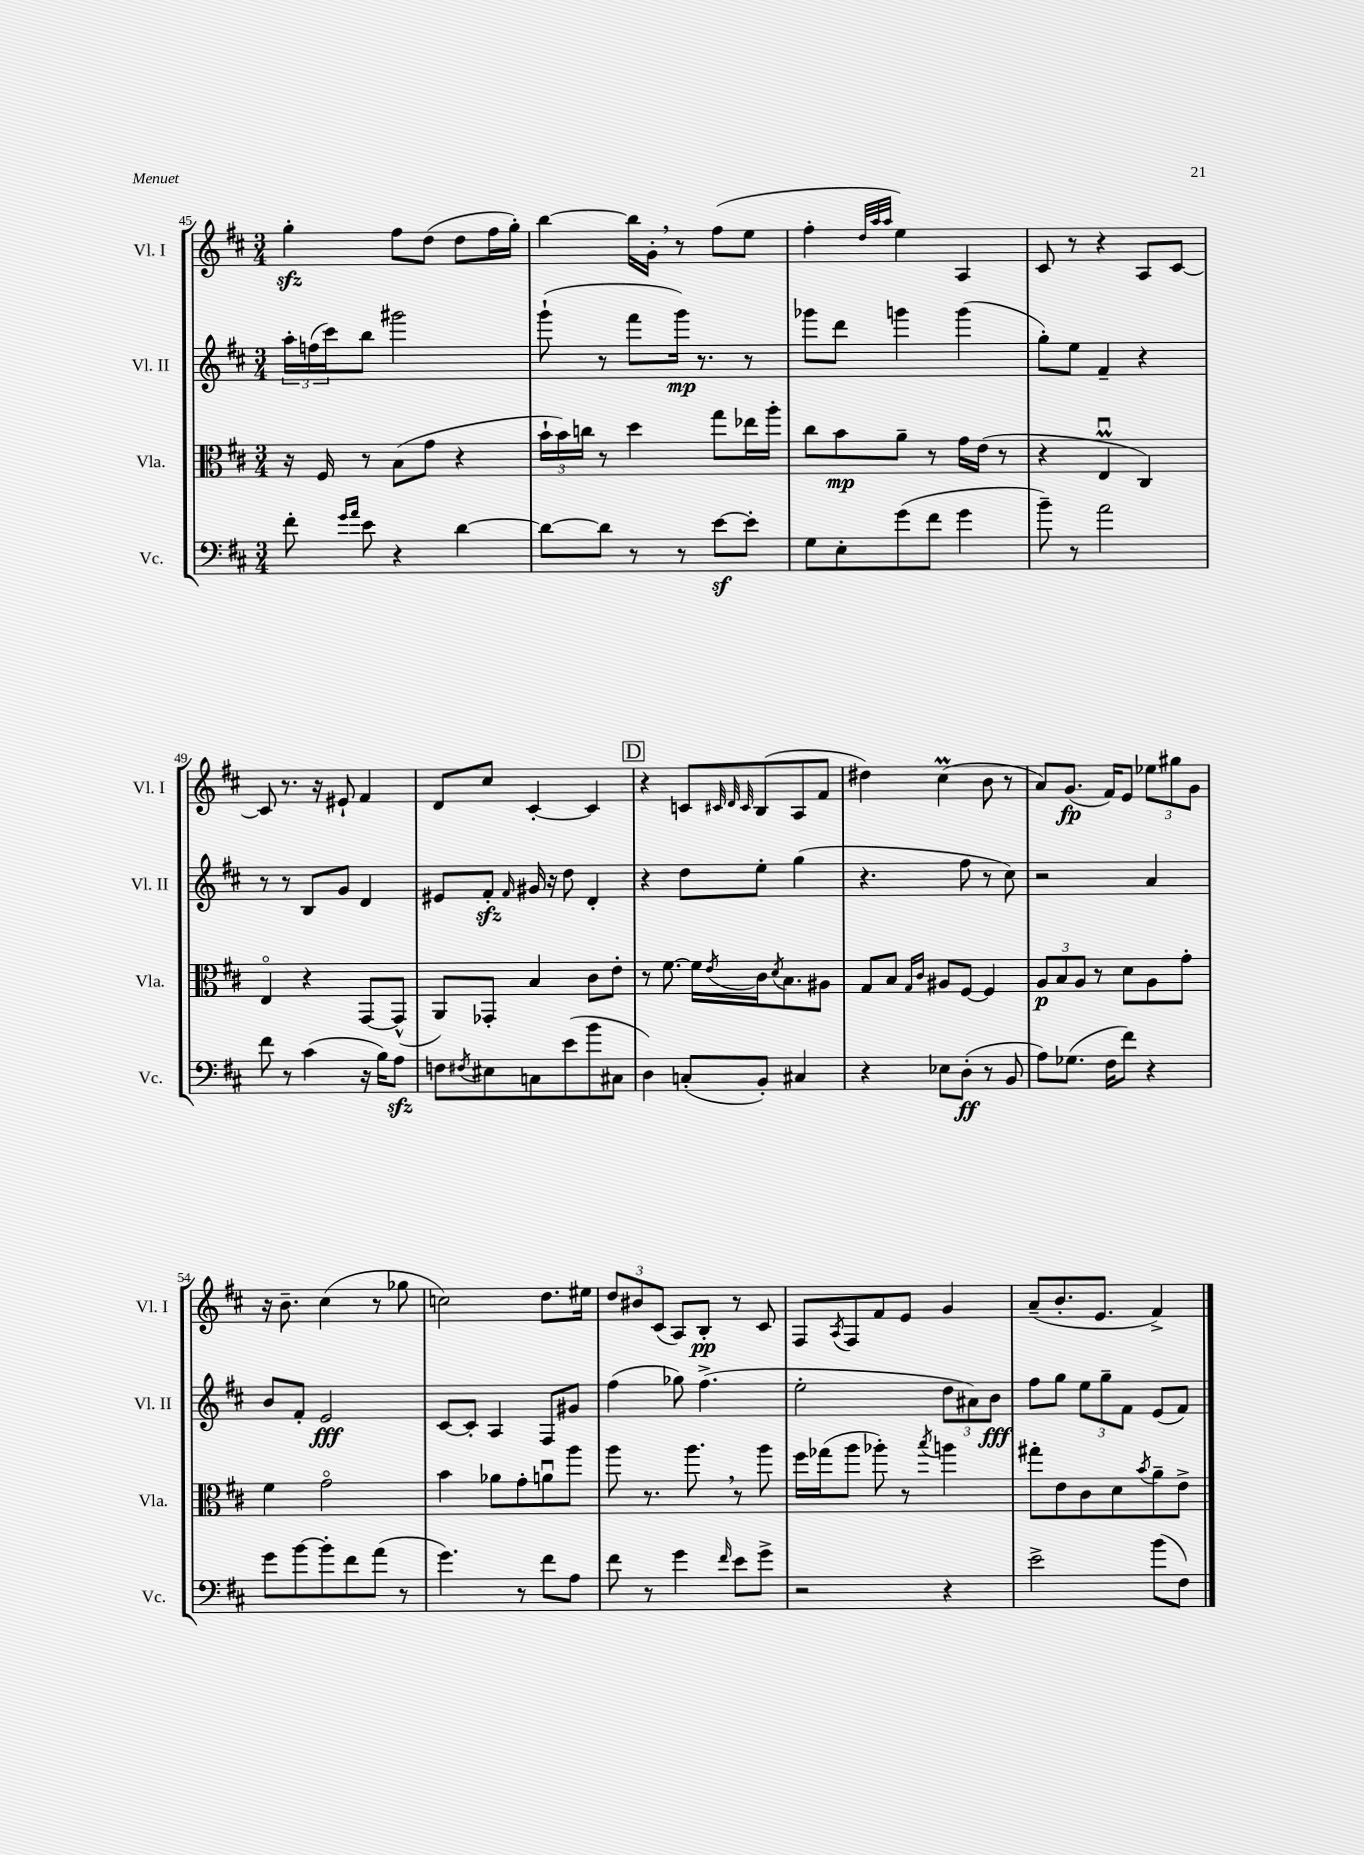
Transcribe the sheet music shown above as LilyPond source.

<<
\new StaffGroup <<
\new Staff = "s0" \with { instrumentName = "Vl. I" shortInstrumentName = "Vl. I" } {
    \clef treble \key d \major \numericTimeSignature \time 3/4
    g''4-.\sfz fis''8 d''8( d''8 fis''16 g''16-.) |
    b''4~ b''16 g'16-. \breathe r8 fis''8( e''8 |
    fis''4-. \grace { d''32 a''32 a''32 } e''4) a4 |
    cis'8 r8 r4 a8 cis'8~ |
    cis'8 r8. r16 eis'8-! fis'4 |
    d'8 cis''8 cis'4~-. cis'4 |
    \mark \markup { \box "D" } r4 c'8 \grace { cis'32 d'32 cis'32 } b8( a8 fis'8 |
    dis''4) cis''4\prall( b'8 r8 |
    a'8) g'8.\fp( fis'16) e'8 \tuplet 3/2 { ees''8 gis''8 g'8 } |
    r16 b'8.-- cis''4( r8 ges''8 |
    c''2) d''8. eis''16 |
    \tuplet 3/2 { d''8 bis'8 cis'8( } a8) b8-.\pp r8 cis'8 |
    fis8 \acciaccatura { a8 } fis8 fis'8 e'8 g'4 |
    a'8--( b'8.-. e'8. fis'4->) \bar "|." |
}
\new Staff = "s1" \with { instrumentName = "Vl. II" shortInstrumentName = "Vl. II" } {
    \clef treble \key d \major \numericTimeSignature \time 3/4
    \tuplet 3/2 { a''16-. f''16( cis'''16) } b''8 gis'''2 |
    g'''8-!( r8 fis'''8 g'''16\mp) r8. r8 |
    ges'''8 d'''8 g'''4 g'''4( |
    g''8-.) e''8 fis'4-- r4 |
    r8 r8 b8 g'8 d'4 |
    eis'8 fis'8-.\sfz \grace { fis'16 } gis'16 r16 d''8 d'4-. |
    \mark \markup { \box "D" } r4 d''8 e''8-. g''4( |
    r4. fis''8 r8 cis''8) |
    r2 a'4 |
    b'8 fis'8-. e'2\fff |
    cis'8~ cis'8-. a4 fis8 gis'8 |
    fis''4( ges''8) fis''4.->( |
    e''2-. \tuplet 3/2 { d''8 ais'8) b'8\fff } |
    fis''8 g''8 \tuplet 3/2 { e''8 g''8-- fis'8 } e'8( fis'8) \bar "|." |
}
\new Staff = "s2" \with { instrumentName = "Vla." shortInstrumentName = "Vla." } {
    \clef alto \key d \major \numericTimeSignature \time 3/4
    r16 fis16 r8 b8( g'8 r4 |
    \tuplet 3/2 { b'16-! b'16) c''16 } r8 d''4 g''8 ees''16 a''16-. |
    cis''8 b'8\mp a'8-- r8 g'16 e'16( r8 |
    r4 e4\downbow\prall cis4) |
    e4\flageolet r4 g,8~ g,8-^( |
    a,8) ges,8-. b4 cis'8 e'8-. |
    \mark \markup { \box "D" } r8 fis'8.~ fis'16 \acciaccatura { e'8 } cis'16 \acciaccatura { d'8 } b8. ais8 |
    g8 b8 \grace { g16 cis'16 } ais8 fis8~ fis4 |
    \tuplet 3/2 { a8\p b8 a8 } r8 d'8 a8 g'8-. |
    fis'4 g'2\flageolet |
    b'4 aes'8 g'8-. a'8\downbow a''8 |
    a''8 r8. a''8. \breathe r8 a''8 |
    fis''16 ges''16( a''8 aes''8-.) r8 \acciaccatura { b''8 } a''4 |
    gis''8-. e'8 cis'8 d'8 \acciaccatura { b'8 } a'8-- e'8-> \bar "|." |
}
\new Staff = "s3" \with { instrumentName = "Vc." shortInstrumentName = "Vc." } {
    \clef bass \key d \major \numericTimeSignature \time 3/4
    fis'8-. \grace { g'16 a'16 } e'8 r4 d'4~ |
    d'8~ d'8 r8 r8 e'8~\sf e'8-. |
    g8 e8-. g'8( fis'8 g'4 |
    b'8--) r8 a'2 |
    fis'8 r8 cis'4( r16 b16) a8\sfz |
    f8 \acciaccatura { fis8 } eis8 c8 e'8( b'8 cis8 |
    \mark \markup { \box "D" } d4) c8-.( b,8-.) cis4 |
    r4 ees8 d8-.\ff( r8 b,8 |
    a8) ges8.( fis16 fis'8) r4 |
    g'8 b'8~ b'8-. fis'8 a'8( r8 |
    g'4.) r8 fis'8 a8 |
    fis'8 r8 g'4 \grace { fis'16 } e'8 g'8-> |
    r2 r4 |
    e'2-> b'8( fis8) \bar "|." |
}
>>
>>
\layout { \context { \Score currentBarNumber = #45 } }
